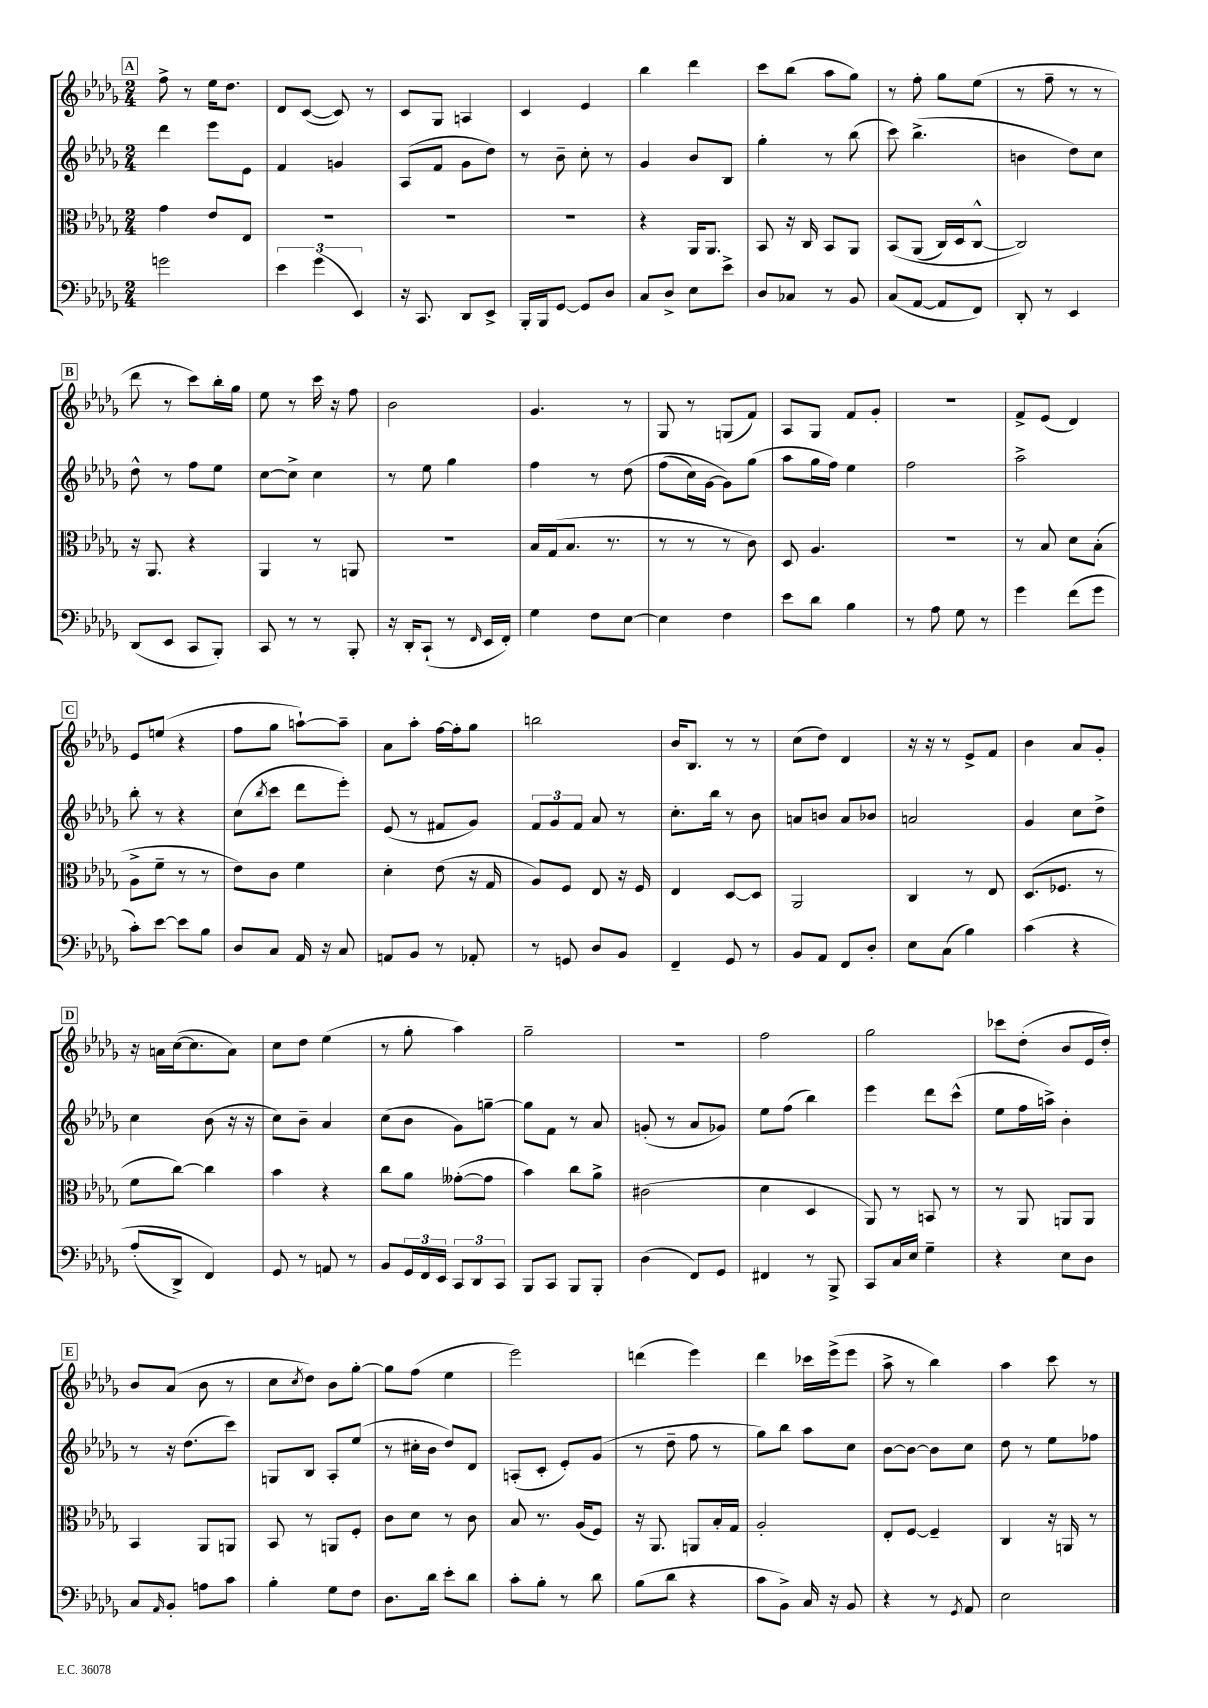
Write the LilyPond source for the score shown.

<<
\new StaffGroup <<
\new Staff = "s0" {
    \clef treble \key des \major \numericTimeSignature \time 2/4
    \mark \markup { \box "A" } f''8-> r8 ees''16 des''8. |
    des'8 c'8~( c'8) r8 |
    c'8 ges8 a4 |
    c'4 ees'4 |
    bes''4 des'''4 |
    c'''8 bes''8( aes''8 ges''8) |
    r8 f''8-. ges''8 ees''8( |
    r8 f''8-- r8 r8 |
    \mark \markup { \box "B" } des'''8 r8 c'''8) bes''16-. ges''16 |
    ees''8 r8 c'''16 r16 f''8 |
    bes'2 |
    ges'4. r8 |
    ges8 r8 g8( f'8) |
    aes8 ges8 f'8 ges'8-. |
    R2 |
    f'8-> ees'8( des'4) |
    \mark \markup { \box "C" } ees'8 e''8( r4 |
    f''8 ges''8 a''8~-!) a''8-- |
    aes'8 aes''8-. f''16~ f''16-. ges''8 |
    b''2 |
    bes'16 bes8. r8 r8 |
    c''8( des''8) des'4 |
    r16 r16 r8 ees'8-> f'8 |
    bes'4 aes'8 ges'8-. |
    \mark \markup { \box "D" } r16 a'16 c''16~( c''8. a'8) |
    c''8 des''8 ees''4( |
    r8 ges''8-. aes''4) |
    ges''2-- |
    r2 |
    f''2 |
    ges''2 |
    ces'''8 des''8-.( bes'8 ees'16 des''16-.) |
    \mark \markup { \box "E" } bes'8 aes'8( bes'8 r8 |
    c''8 \acciaccatura { c''8 } des''8) bes'8 ges''8~-. |
    ges''8 f''8( ees''4 |
    ees'''2) |
    d'''4( ees'''4) |
    des'''4 ces'''16 ees'''16->( ees'''8 |
    aes''8-> r8 bes''4) |
    aes''4 c'''8 r8 \bar "|." |
}
\new Staff = "s1" {
    \clef treble \key des \major \numericTimeSignature \time 2/4
    \mark \markup { \box "A" } des'''4 ees'''8 ees'8 |
    f'4 g'4 |
    aes8( f'8 ges'8 des''8) |
    r8 bes'8-- c''8-. r8 |
    ges'4 bes'8 bes8 |
    ges''4-. r8 bes''8( |
    c'''8) bes''4.->( |
    b'4 des''8) c''8 |
    \mark \markup { \box "B" } des''8-^ r8 f''8 ees''8 |
    c''8~ c''8-> c''4 |
    r8 ees''8 ges''4 |
    f''4 r8 des''8\( |
    f''8( c''16) ges'16~ ges'8\) ges''8( |
    aes''8 ges''16 f''16) ees''4 |
    f''2 |
    aes''2-> |
    \mark \markup { \box "C" } bes''8-. r8 r4 |
    c''8( \acciaccatura { bes''8 } c'''8 des'''8 ees'''8-.) |
    ees'8( r8 fis'8 ges'8) |
    \tuplet 3/2 { f'8 ges'8 f'8 } aes'8 r8 |
    c''8.-. bes''16 r8 bes'8 |
    a'8 b'8 a'8 bes'8 |
    a'2 |
    ges'4 c''8 des''8-> |
    \mark \markup { \box "D" } c''4 bes'8( r16 r16 |
    c''8) bes'8-- aes'4 |
    c''8( bes'8 ges'8) g''8~-- |
    g''8 f'8 r8 aes'8 |
    g'8-.( r8 aes'8 ges'8) |
    ees''8 f''8( bes''4) |
    ees'''4 des'''8 c'''8-^( |
    ees''8 f''16 a''16->) bes'4-. |
    \mark \markup { \box "E" } r8 r16 des''8.( c'''8) |
    g8 bes8 aes8-. ees''8( |
    r8 cis''16-. bes'16 des''8) des'8 |
    a8-.( c'8-. ees'8-.) ges'8( |
    r8 des''8-- f''8 r8 |
    ges''8) bes''8 aes''8 c''8 |
    bes'8~ bes'8~ bes'8 c''8 |
    des''8 r8 ees''8 fes''8 \bar "|." |
}
\new Staff = "s2" {
    \clef alto \key des \major \numericTimeSignature \time 2/4
    \mark \markup { \box "A" } ges'4 ees'8 ees8 |
    R2 |
    R2 |
    R2 |
    r4 aes,16 aes,8. |
    bes,8 r16 c16 bes,8 aes,8 |
    bes,8\( aes,8( c16) des16 c8~-^ |
    c2\) |
    \mark \markup { \box "B" } r16 aes,8. r4 |
    aes,4 r8 a,8 |
    R2 |
    bes16 ges16( bes8. r8. |
    r8 r8 r8 c'8) |
    des8 aes4. |
    R2 |
    r8 bes8 des'8 bes8-.( |
    \mark \markup { \box "C" } aes8-> f'8-- r8 r8 |
    ees'8) c'8 f'4 |
    des'4-. ees'8( r16 ges16 |
    aes8) f8 ees8 r16 f16 |
    ees4 des8~ des8 |
    aes,2 |
    c4 r8 ees8 |
    des8.( fes8. r8 |
    \mark \markup { \box "D" } f'8 c''8~) c''4 |
    bes'4 r4 |
    c''8 aes'8 geses'8~-.( geses'8 |
    bes'4) c''8 aes'8-> |
    cis'2( |
    des'4 des4 |
    aes,8) r8 b,8 r8 |
    r8 aes,8 a,8 a,8 |
    \mark \markup { \box "E" } bes,4 aes,8 a,8 |
    bes,8 r8 a,8 f8-. |
    c'8 des'8 r8 c'8 |
    bes8 r8. aes16( f8) |
    r16 aes,8. a,8 bes16-. ges16 |
    aes2-. |
    ees8-. f8~ f4-- |
    c4 r16 a,16 r8 \bar "|." |
}
\new Staff = "s3" {
    \clef bass \key des \major \numericTimeSignature \time 2/4
    \mark \markup { \box "A" } g'2 |
    \tuplet 3/2 { ees'4 ges'4( ees,4) } |
    r16 c,8. des,8 ees,8-> |
    bes,,16-. bes,,16 ges,8~ ges,8 des8 |
    c8 des8-> ees8 ees'8-> |
    des8 ces8 r8 bes,8 |
    c8( aes,8~ aes,8 f,8) |
    des,8-. r8 ees,4 |
    \mark \markup { \box "B" } des,8( ees,8 c,8 bes,,8-.) |
    c,8 r8 r8 bes,,8-. |
    r16 des,16-. c,8-!( r8 \grace { f,16 } ees,16 f,16-.) |
    ges4 f8 ees8~ |
    ees4 f4 |
    ees'8 des'8 bes4 |
    r8 aes8 ges8 r8 |
    ges'4 f'8( ges'8 |
    \mark \markup { \box "C" } c'8-.) ees'8~ ees'8 bes8 |
    des8 c8 aes,16 r16 c8 |
    a,8 bes,8 r8 aes,8-. |
    r8 g,8 des8 bes,8 |
    f,4-- ges,8 r8 |
    bes,8 aes,8 f,8 des8-. |
    ees8 c8( bes4) |
    c'4\( r4 |
    \mark \markup { \box "D" } aes8-.( des,8->) f,4\) |
    ges,8 r8 a,8 r8 |
    bes,8 \tuplet 3/2 { ges,16 f,16 ees,16 } \tuplet 3/2 { c,8 des,8 c,8 } |
    bes,,8 c,8 bes,,8 bes,,8-. |
    des4( f,8) ges,8 |
    fis,4 r8 bes,,8-> |
    c,8 c16 ees16 ges4-- |
    r4 ees8 des8 |
    \mark \markup { \box "E" } c8 \grace { aes,16 } bes,8-. a8 c'8 |
    bes4-. ges8 f8 |
    des8. des'16 ees'8-. des'8 |
    c'8-. bes8-. r8 des'8 |
    bes8( des'8 r4 |
    c'8 bes,8->) c16 r16 bes,8 |
    r4 r8 \acciaccatura { ges,8 } aes,8 |
    ees2 \bar "|." |
}
>>
>>
